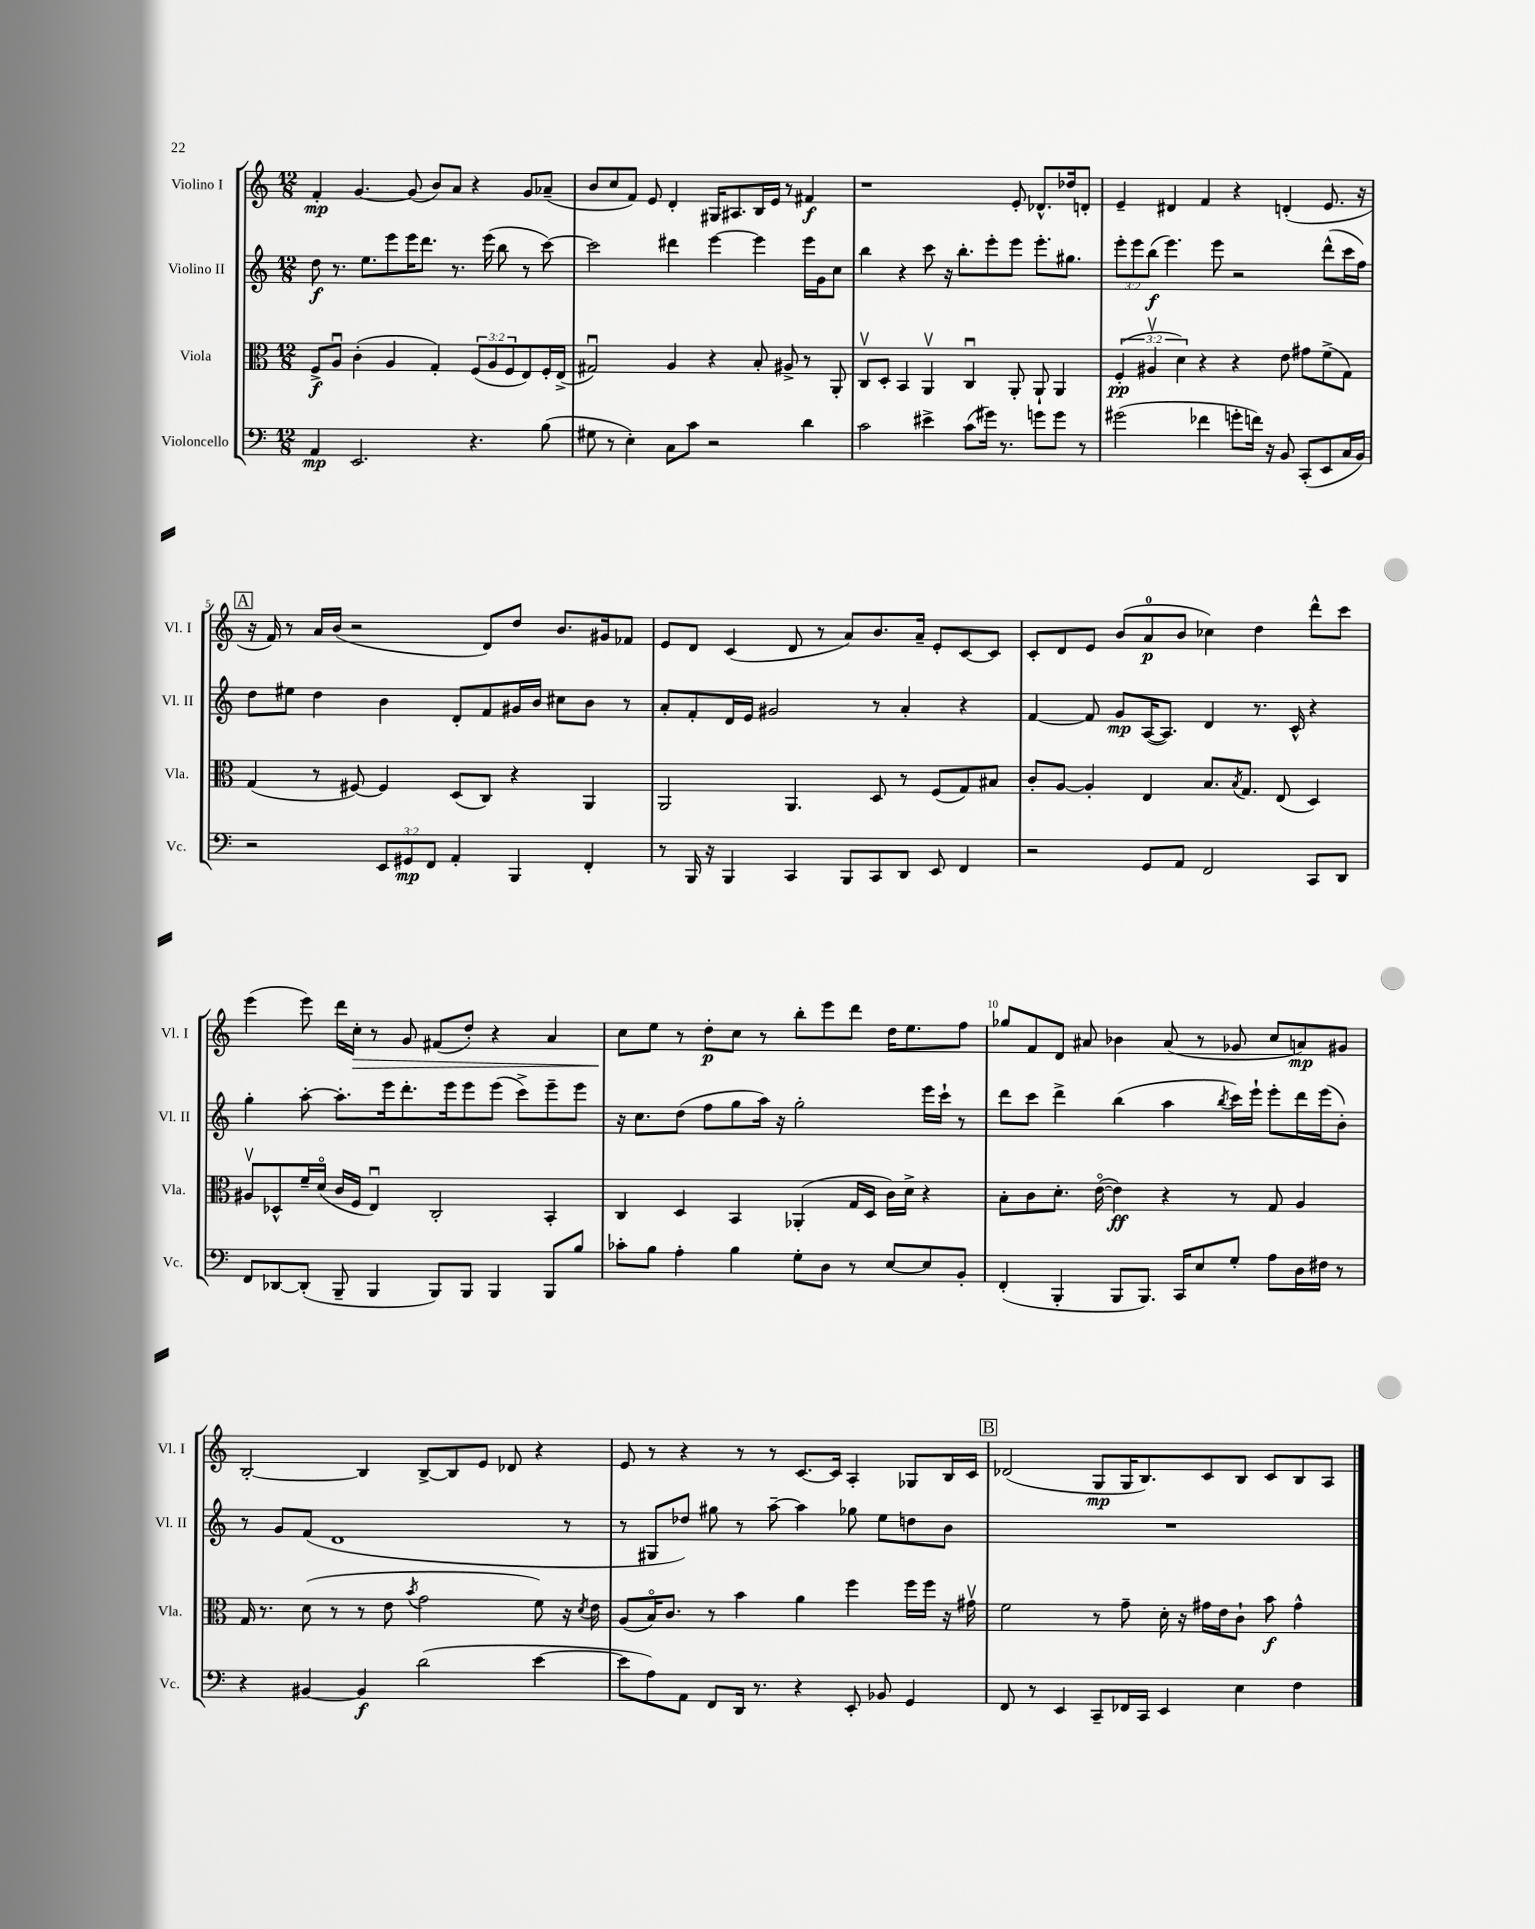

**kern	**kern	**kern	**kern
*staff4	*staff3	*staff2	*staff1
*clefF4	*clefC3	*clefG2	*clefG2
*k[]	*k[]	*k[]	*k[]
*M12/8	*M12/8	*M12/8	*M12/8
4AA/	8F^/L	8dd\	4f'/
.	8Au/J	8.r	.
2.EE/	(4c'\	.	[4.g/
.	.	8.ee\L	.
.	4A/	8eee\	.
.	.	16eee\K	(8g/]
.	.	8.ddd\J	.
.	4G'/)	.	8b/L)
.	.	8.r	8a/J
4.r	(12F/L	.	4r
.	.	(16eee\	.
.	12A/	.	.
.	.	8bb\	.
.	12F/	.	.
.	8E/)	8r	8g/L
(8B\	16F'/L	[8ccc\)	(8a-~/J
.	(16E^/JJ	.	.
=	=	=	=
8G#\	2G#u/)	2ccc\]	8b/L
8r	.	.	8cc/
4E'\)	.	.	8f/J)
.	.	.	8e/
8C\L	4A/	4ddd#\	4d'/
8c\J	.	.	.
2r	4r	[4eee\	16G#/LK
.	.	.	8.A#/
.	8B'/	4eee\]	16B/L
.	.	.	16e/JJ
.	8A#^/	.	8r
4d\	8r	16eee\LL	4f#/
.	.	16g\J	.
.	8AA'/	8cc\J	.
=	=	=	=
2c\	8Cv/L	4bb\	1r
.	8D'/J	.	.
.	4BB/	4r	.
4e#^\	4AAv/	8ccc\	.
.	.	16r	.
.	.	8.bb'\L	.
(8c\L	4Cu/	.	.
16g#\Jk)	.	8eee'\	.
8.r	.	.	.
.	8AA'/	8eee\J	8e'/
8g\L	8AA`/	8.eee'\L	8.d-^^/L
8g\J	4AA/	.	.
.	.	8.gg#\J	16dd-/k
8r	.	.	8d'/J
=	=	=	=
(2g#\	(6F'/	12eee'\L	4e~/
.	.	12eee\	.
.	6A#v/	(12bb\J	.
.	.	4.eee\)	4d#/
.	6d\)	.	.
4f-\	4r	.	4f/
.	.	8eee\	.
8g'\L	4r	2r	4r
16f\Jk)	.	.	.
16r	.	.	.
8BB/	8e\	.	(4d'/
(8CC'/L	8g#\L	.	.
8EE/	(8f^\	(8ddd^^\L	8.e/
16C/L	8G\J)	16ccc\L	.
16BB/JJ)	.	16ff\JJ)	16r
=	=	=	=
2r	(4G/	8dd\L	16r
.	.	.	16f/)
.	.	8ee#\J	8r
.	8r	4dd\	16a/LL
.	.	.	(16b/JJ
.	[8F#/)	.	2r
12EE/L	4F#/]	4b\	.
12GG#/	.	.	.
12FF/J	.	.	.
4AA'/	(8D/L	8d'/L	.
.	8C/J)	8f/	8d/L)
4BBB/	4r	16g#/L	8dd/J
.	.	16b/JJ	.
.	.	8cc#\L	8.b/L
4FF'/	4AA/	8b\J	.
.	.	.	16g#/k
.	.	8r	8f-/J
=	=	=	=
8r	2AA/	8a'/L	8e/L
16BBB/	.	8f'/	8d/J
16r	.	.	.
4BBB/	.	16d/L	(4c/
.	.	16e/JJ	.
.	.	2g#/	.
4CC/	4.AA/	.	8d/
.	.	.	8r
8BBB/L	.	.	8a/L)
8CC/	8D/	8r	8.b/
8DD/J	8r	4a'/	.
.	.	.	16a~/Jk
8EE/	(8F/L	.	8e'/L
4FF/	8G/)	4r	[8c/
.	8B#/J	.	8c/]J
=	=	=	=
2r	8c'/L	[4f/	8c'/L
.	[8A/J	.	8d/
.	4A'/]	8f/]	8e/J
.	.	8g/L	(8b/L
8GG/L	4E/	([16A/K	8a/
.	.	8.A/]J)	.
8AA/J	.	.	8b/J
2FF/	8.B/L	4d/	4cc-\)
.	8qB/	.	.
.	8.G/J	.	.
.	.	8.r	4dd\
.	(8E/	.	.
.	.	16c^^/	.
8CC/L	4D/)	4r	8ddd^^\L
8DD/J	.	.	8ccc\J
=	=	=	=
8FF/L	8A#v/L	4gg'\	(4eee\
[8DD-/	8D-^^/	.	.
(8DD-'/]J	16f~/L	[8aa'\	8eee\)
.	(16do/JJ	.	.
8BBB~/	16c/LL	8.aa'\]L	16ddd\LL
.	16F/JJ	.	16cc'\JJ
4BBB/	4Eu/)	.	8r
.	.	16eee\k	.
.	.	8.ddd'\	8g/
8BBB/L)	2C'/	.	(8f#/L
.	.	16eee\k	.
8BBB/J	.	8eee\	8dd'/J)
4BBB/	.	(8eee\J	4r
.	.	8ccc^\L)	.
8BBB/L	4BB'/	8eee~\	4a/
8B/J	.	8eee\J	.
=	=	=	=
8c-'\L	4C/	16r	8cc\L
.	.	8.cc\L	.
8B\J	.	.	8ee\J
4A'\	4D/	(8dd\J	8r
.	.	8ff\L	8dd'\L
4B\	4BB/	8gg\	8cc\J
.	.	16aa\Jk)	8r
.	.	16r	.
8G'\L	(4AA-'/	2gg'\	8bb'\L
8D\J	.	.	8eee\
8r	16G/LL	.	8ddd\J
.	16D/JJ	.	.
[8E/L	16c\LL)	.	16dd\LK
.	16d^\JJ	.	8.ee\
8E/]	4r	16eee\LL	.
.	.	16ccc`\JJ	.
8BB'/J	.	8r	8ff\J
=	=	=	=
(4FF'/	8B'\L	8ddd\L	8gg-/L
.	8c\	8ccc\J	8f/
4BBB'/	8.d'\J	4ddd^\	8d/J
.	.	.	8a#/
.	([16eo\	.	.
8BBB/L	4e\])	(4bb\	4b-\
8.BBB/J)	.	.	.
.	4r	4aa\	(8a#/
16CC/LK	.	.	.
8E/	.	.	8r
.	.	8qbb/	.
8G'/J	8r	16ccc\LL)	8g-/
.	.	16eee`\JJ	.
8A\L	8G/	8eee'\L	8cc/L
16D\L	4A/	16ddd\L	8a/)
16F#\JJ	.	(16eee\J	.
8r	.	8b'\J)	8g#/J
=	=	=	=
4r	16G/	8r	[2B'/
.	8.r	.	.
.	.	8g/L	.
[4BB#/	(8d\	(8f/J	.
.	8r	1d	.
4BB#/]	8r	.	4B/]
.	8e\	.	.
.	8qb/	.	.
(2d\	2g\	.	[8B^/L
.	.	.	8B/]
.	.	.	8e/J
.	.	.	8d-/
[4e\	8f\)	.	4r
.	16r	8r	.
.	8qd/	.	.
.	16e\	.	.
=	=	=	=
8e\]L	(8A/L	8r	8e/
8A\)	16Bo/K)	8G#/L	8r
.	8.c/J	.	.
8AA\J	.	8dd-/J)	4r
8FF/L	8r	8gg#\	.
16DD/Jk	4b\	8r	8r
8.r	.	.	.
.	.	[8aa~\	8r
4r	4a\	4aa\]	[8.c/L
.	.	.	16c/]Jk
8EE'/	4ff\	8gg-\	4A'/
8BB-/	.	8ee\L	.
4GG/	16ff\LL	8dd\	8G-/L
.	16ff\JJ	.	.
.	16r	8b\J	16B/L
.	16g#v\	.	16c/JJ
=	=	=	=
8FF/	2f\	1.r	(2d-/
8r	.	.	.
4EE/	.	.	.
8CC~/L	8r	.	8G/L
16FF-/L	8g~\	.	16G/K
16CC/JJ	.	.	8.B/)
4EE/	16d'\	.	.
.	16r	.	.
.	16g#\LL	.	8c/
.	16e\J	.	.
4E\	8c`\J	.	8B/J
.	8b\	.	8c/L
4F\	4g#^^\	.	8B/
.	.	.	8A/J
==	==	==	==
*-	*-	*-	*-
